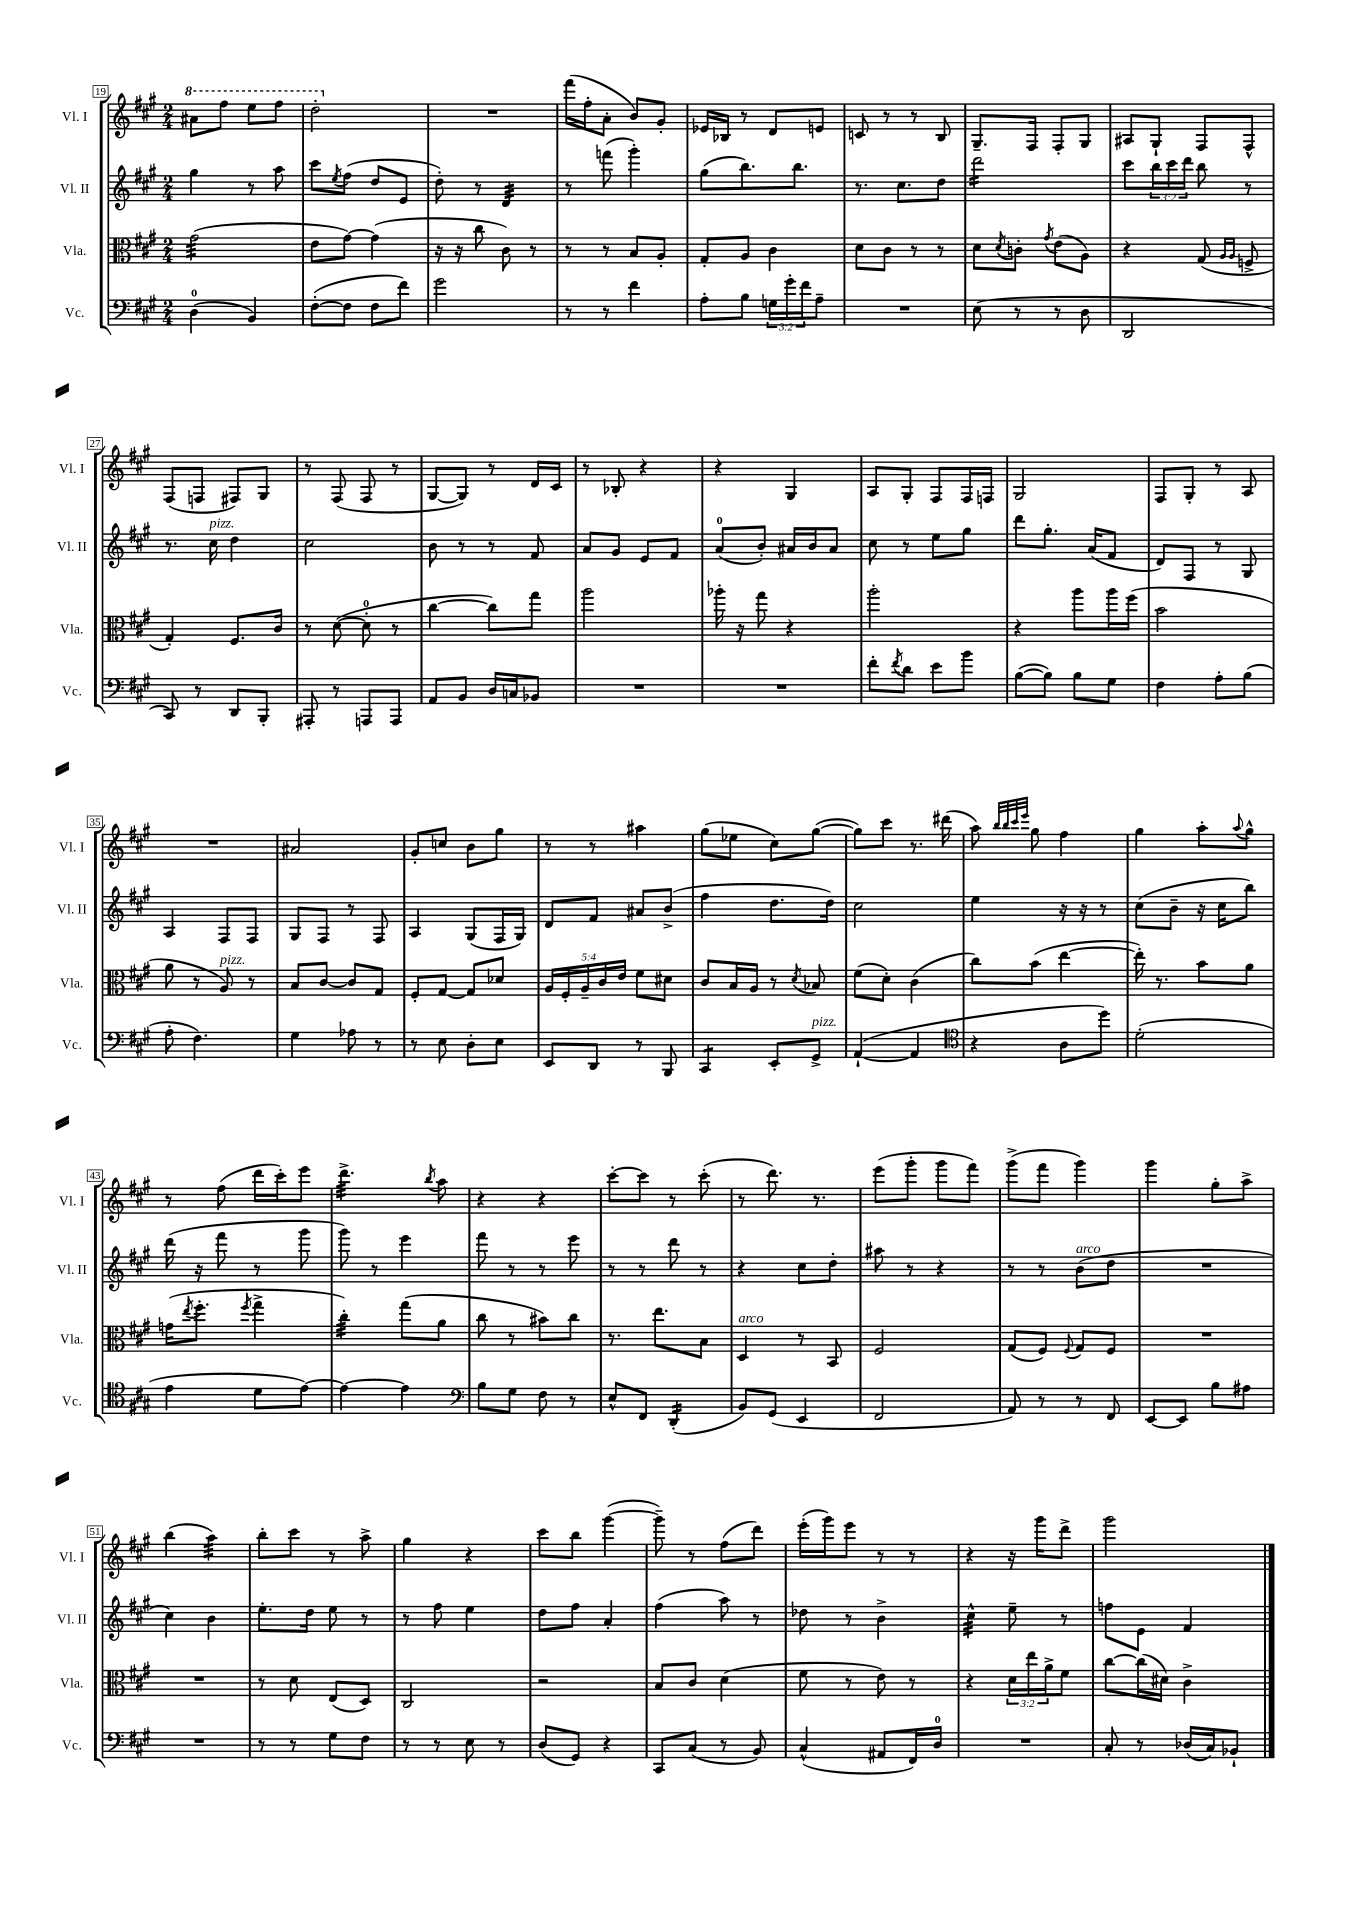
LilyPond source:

<<
\new StaffGroup <<
\new Staff = "s0" \with { instrumentName = "Vl. I" shortInstrumentName = "Vl. I" } {
    \clef treble \key a \major \numericTimeSignature \time 2/4
    \ottava #1 ais''8 fis'''8 e'''8 fis'''8 |
    d'''2-. \ottava #0 |
    R2 |
    fis'''16( fis''16-. a'8-. b'8) gis'8-. |
    ees'16 bes16 r8 d'8 e'8 |
    c'8 r8 r8 b8 |
    gis8.-- fis16 fis8-. gis8 |
    ais8 gis8-! fis8 fis8-^ |
    fis8( f8 fis8) gis8 |
    r8 fis8( fis8 r8 |
    gis8~ gis8) r8 d'16 cis'16 |
    r8 bes8-. r4 |
    r4 gis4 |
    a8 gis8-. fis8 fis16 f16 |
    gis2 |
    fis8 gis8-. r8 a8 |
    R2 |
    ais'2 |
    gis'8-. c''8 b'8 gis''8 |
    r8 r8 ais''4 |
    gis''8( ees''8 cis''8) gis''8~( |
    gis''8) cis'''8 r8. dis'''16( |
    a''8) \grace { b''32 b''32 cis'''32 e'''32 } gis''8 fis''4 |
    gis''4 a''8-. \appoggiatura { a''8 } gis''8-^ |
    r8 fis''8( d'''16 cis'''16-.) e'''8 |
    d'''4.:32-> \acciaccatura { b''8 } a''8 |
    r4 r4 |
    cis'''8~-. cis'''8 r8 cis'''8-.( |
    r8 d'''8.) r8. |
    e'''8( gis'''8-. gis'''8 fis'''8) |
    gis'''8->( fis'''8 gis'''4) |
    gis'''4 gis''8-. a''8-> |
    b''4( a''4:32) |
    b''8-. cis'''8 r8 a''8-> |
    gis''4 r4 |
    cis'''8 b''8 gis'''4~( |
    gis'''8--) r8 fis''8( d'''8) |
    e'''16-.( gis'''16) e'''8 r8 r8 |
    r4 r16 gis'''16 d'''8-> |
    gis'''2 \bar "|." |
}
\new Staff = "s1" \with { instrumentName = "Vl. II" shortInstrumentName = "Vl. II" } {
    \clef treble \key a \major \numericTimeSignature \time 2/4 \override Staff.TupletNumber.text = #tuplet-number::calc-fraction-text
    gis''4 r8 a''8 |
    cis'''8 \acciaccatura { e''8 } fis''8( d''8 e'8 |
    d''8-.) r8 d'4:32 |
    r8 f'''8( gis'''4-.) |
    gis''8( b''8.) b''8. |
    r8. cis''8. d''8 |
    d'''2:16 |
    cis'''8 \tuplet 3/2 { b''16 cis'''16 d'''16 } b''8 r8 |
    r8. cis''16^\markup { \italic "pizz." } d''4 |
    cis''2 |
    b'8 r8 r8 fis'8 |
    a'8 gis'8 e'8 fis'8 |
    a'8-0( b'8-.) ais'16 b'16 ais'8 |
    cis''8 r8 e''8 gis''8 |
    d'''8 gis''8.-. a'16( fis'8 |
    d'8) fis8 r8 gis8 |
    a4 fis8 fis8 |
    gis8 fis8 r8 fis8 |
    a4 gis8( fis16 gis16) |
    d'8 fis'8 ais'8 b'8->( |
    fis''4 d''8. d''16) |
    cis''2 |
    e''4 r16 r16 r8 |
    cis''8( b'8-- r16 cis''16 b''8) |
    d'''16( r16 fis'''8 r8 gis'''8 |
    gis'''8) r8 e'''4 |
    fis'''8 r8 r8 e'''8 |
    r8 r8 d'''8 r8 |
    r4 cis''8 d''8-. |
    ais''8 r8 r4 |
    r8 r8 b'8^\markup { \italic "arco" }( d''8 |
    R2 |
    cis''4) b'4 |
    e''8.-. d''16 e''8 r8 |
    r8 fis''8 e''4 |
    d''8 fis''8 a'4-. |
    fis''4( a''8) r8 |
    des''8 r8 b'4-> |
    cis''4:32-^ e''8-- r8 |
    f''8 e'8 fis'4 \bar "|." |
}
\new Staff = "s2" \with { instrumentName = "Vla." shortInstrumentName = "Vla." } {
    \clef alto \key a \major \numericTimeSignature \time 2/4 \override Staff.TupletNumber.text = #tuplet-number::calc-fraction-text
    gis'2:32( |
    e'8 gis'8~) gis'4( |
    r16 r16 cis''8 cis'8) r8 |
    r8 r8 b8 a8-. |
    gis8-. a8 cis'4 |
    d'8 cis'8 r8 r8 |
    d'8 \acciaccatura { d'8 } c'8-. \acciaccatura { gis'8 } e'8( a8) |
    r4 gis8( \grace { a16 a16 } f8-> |
    gis4-.) fis8. cis'16 |
    r8 d'8~( d'8-0-. r8 |
    cis''4~ cis''8) gis''8 |
    a''2 |
    aes''16-. r16 gis''8 r4 |
    a''2-. |
    r4 a''8 a''16 fis''16( |
    b'2 |
    a'8 r8 a8^\markup { \italic "pizz." }) r8 |
    b8 cis'8~ cis'8 gis8 |
    fis8-. gis8~ gis8 des'8 |
    \tuplet 5/4 { a16 fis16-. a16-- cis'16 e'16 } fis'8 dis'8 |
    cis'8 b16 a16 r8 \acciaccatura { d'8 } bes8 |
    fis'8( d'8-.) cis'4( |
    cis''8) b'8( e''4~ |
    e''16-.) r8. b'8 a'8 |
    g'16( \acciaccatura { e''8 } fis''8.-. \acciaccatura { fis''8 } gis''4-> |
    cis''4:32-.) gis''8( a'8 |
    cis''8 r8 bis'8) cis''8 |
    r8. e''8. b8 |
    d4^\markup { \italic "arco" } r8 b,8 |
    fis2 |
    gis8( fis8) \appoggiatura { fis8 } gis8 fis8 |
    R2 |
    R2 |
    r8 d'8 e8( d8) |
    cis2 |
    r2 |
    b8 cis'8 d'4( |
    fis'8 r8 e'8) r8 |
    r4 \tuplet 3/2 { d'16 e''16 a'16-> } fis'8 |
    cis''8~ cis''16( dis'16) cis'4-> \bar "|." |
}
\new Staff = "s3" \with { instrumentName = "Vc." shortInstrumentName = "Vc." } {
    \clef bass \key a \major \numericTimeSignature \time 2/4 \override Staff.TupletNumber.text = #tuplet-number::calc-fraction-text
    d4-0( b,4) |
    fis8~-.( fis8 fis8 fis'8) |
    gis'2 |
    r8 r8 fis'4 |
    a8-. b8 \tuplet 3/2 { g16 gis'16-. fis'16 } a8-- |
    R2 |
    e8( r8 r8 d8 |
    d,2 |
    cis,8) r8 d,8 b,,8-. |
    ais,,8-. r8 a,,8 a,,8 |
    a,8 b,8 d16 c16 bes,8 |
    R2 |
    R2 |
    fis'8-. \acciaccatura { fis'8 } d'8 e'8 b'8 |
    b8~( b8) b8 gis8 |
    fis4 a8-. b8( |
    a8-. fis4.) |
    gis4 aes8 r8 |
    r8 e8 d8-. e8 |
    e,8 d,8 r8 b,,8 |
    cis,4:8 e,8-. gis,8->^\markup { \italic "pizz." } |
    a,4~-!( a,4 |
    \clef tenor r4 a8 d''8) |
    d'2-.( |
    e'4 d'8 e'8~) |
    e'4~ e'4 |
    \clef bass b8 gis8 fis8 r8 |
    e8-^ fis,8 d,4:16-.( |
    b,8) gis,8( e,4 |
    fis,2 |
    a,8) r8 r8 fis,8 |
    e,8~ e,8 b8 ais8 |
    R2 |
    r8 r8 gis8 fis8 |
    r8 r8 e8 r8 |
    d8( gis,8) r4 |
    cis,8 cis8( r8 b,8) |
    cis4-^( ais,8 fis,16) d16-0 |
    R2 |
    cis8-. r8 des16( cis16) bes,8-! \bar "|." |
}
>>
>>
\layout { \context { \Score currentBarNumber = #19 \override BarNumber.stencil = #(make-stencil-boxer 0.1 0.3 ly:text-interface::print) } }
